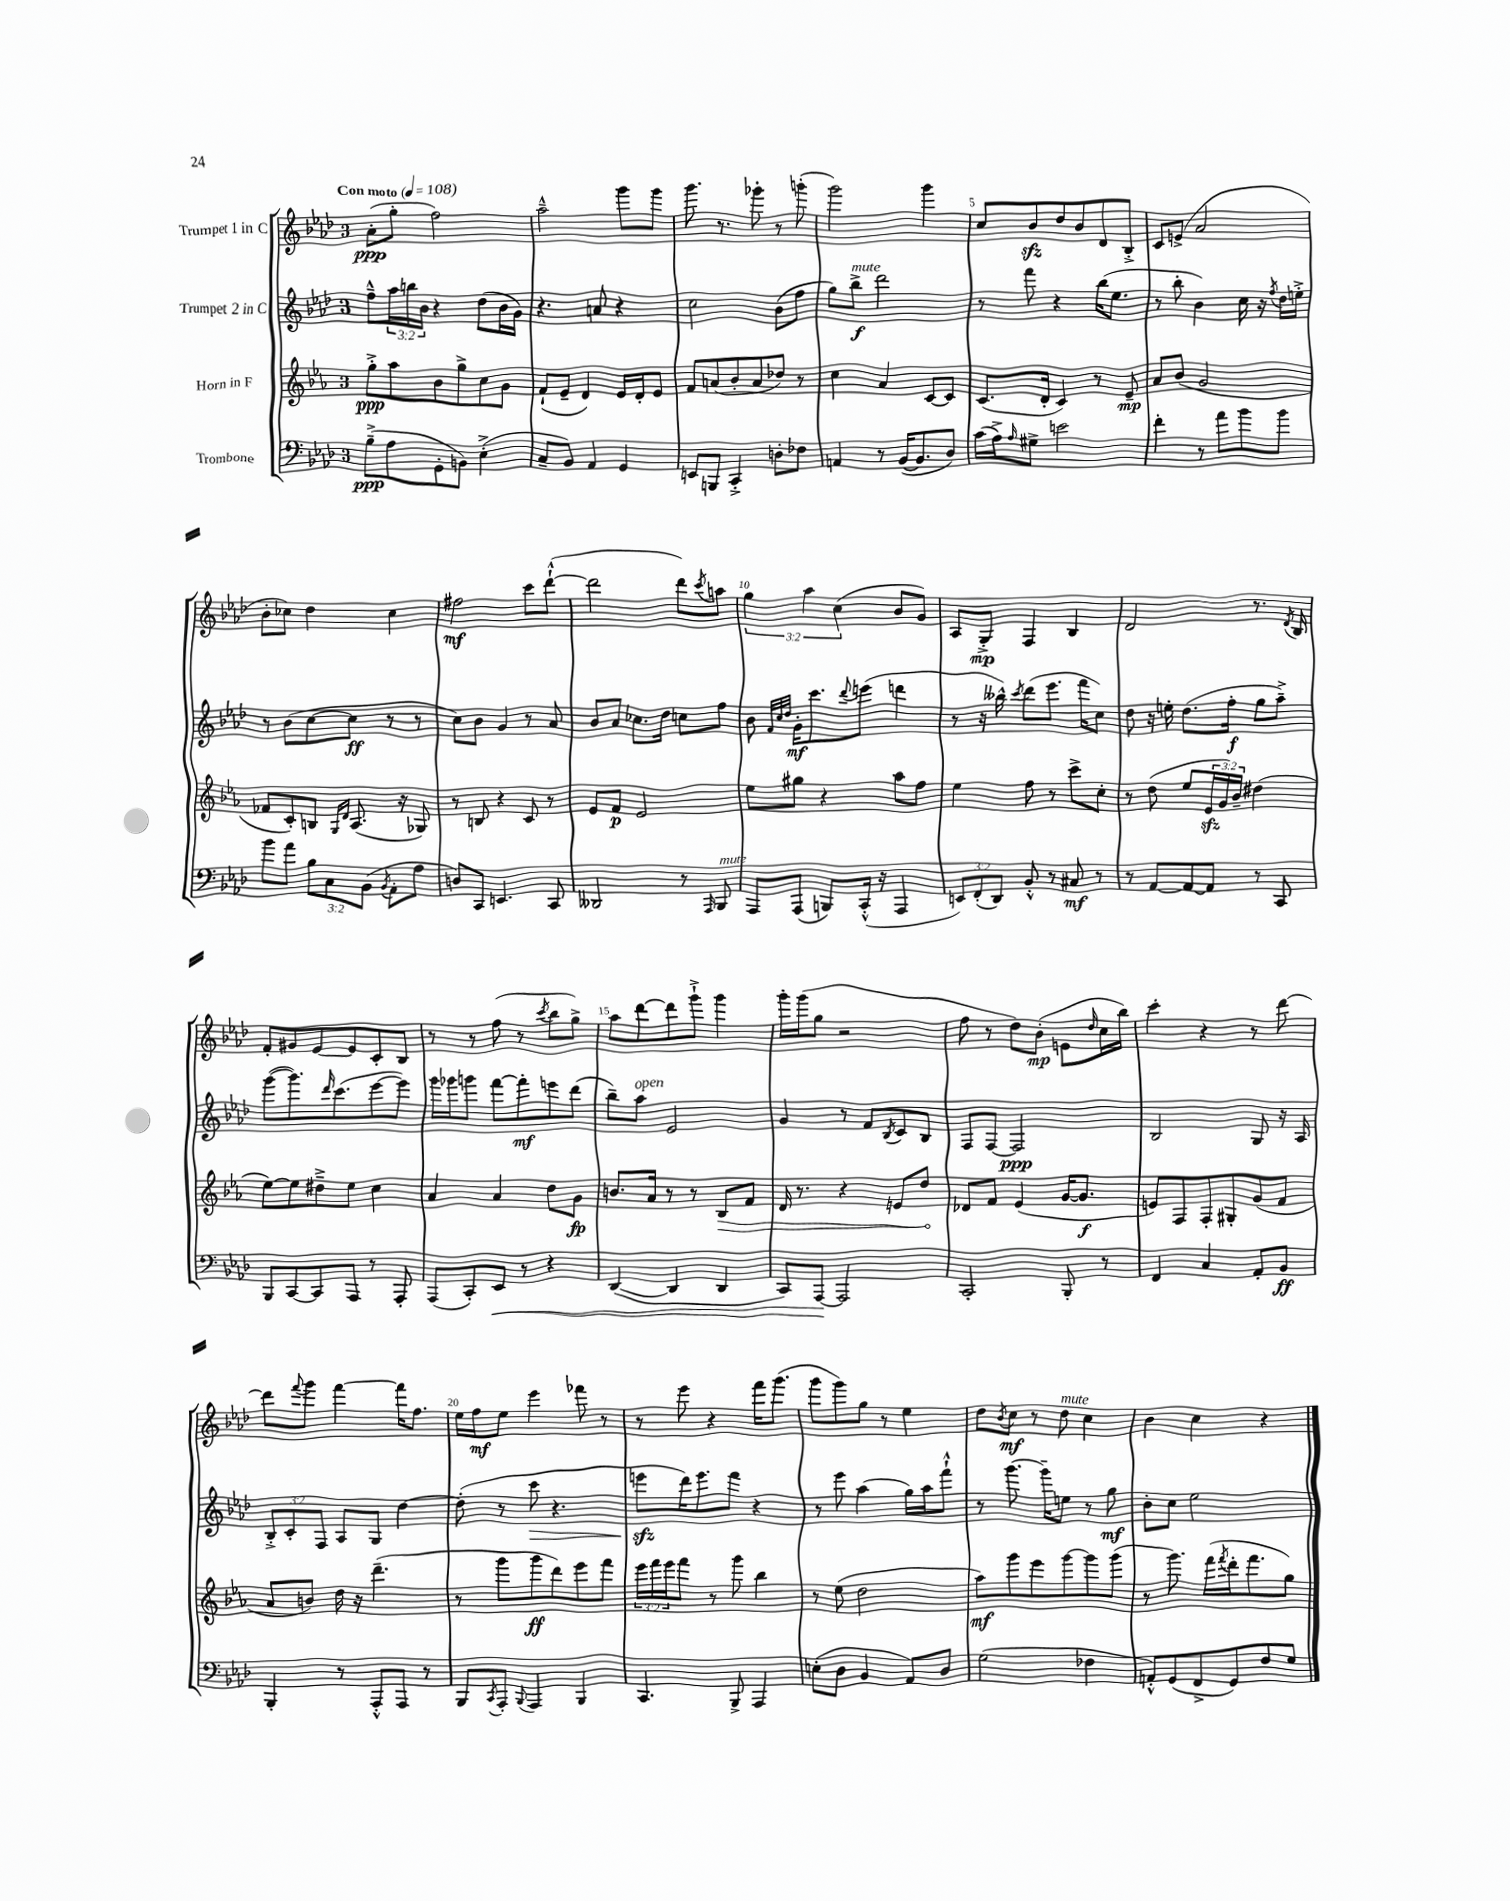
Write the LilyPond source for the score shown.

<<
\new StaffGroup <<
\new Staff = "s0" \with { instrumentName = "Trumpet 1 in C" } {
    \clef treble \key aes \major \once \override Staff.TimeSignature.style = #'single-digit \time 3/4 \override Staff.TupletNumber.text = #tuplet-number::calc-fraction-text \tempo "Con moto" 4 = 108
    aes'8-.\ppp( g''8-. f''2) |
    aes''2---^ g'''8 g'''8 |
    g'''8. r8. ges'''8-. r8 g'''8-.( |
    g'''2) g'''4 |
    c''8 bes'8\sfz des''8 bes'8 des'8 bes8-.-> |
    c'8 e'8->( aes'2 |
    bes'8-. ces''8) des''4 ces''4 |
    fis''2\mf c'''8 des'''8~-!-^( |
    des'''2 des'''8) \acciaccatura { c'''8 } a''8 |
    \tuplet 3/2 { g''4 aes''4 c''4( } bes'8 g'8) |
    aes8 g8-.->\mp f4 bes4 |
    des'2 r8. \acciaccatura { des'8 } bes16 |
    f'8-. gis'8 ees'8~ ees'8 c'8-. bes8 |
    r8 r8 f''8( r8 \acciaccatura { c'''8 } bes''8 g''8->) |
    aes''8 des'''8~ des'''8 g'''8-!-> g'''4 |
    g'''16-. g'''16( g''8 r2 |
    f''8 r8 des''8) bes'8-.\mp( e'8 \grace { des''16 } c''16 bes''16) |
    c'''4-. r4 r8 des'''8~ |
    des'''8 \appoggiatura { f'''8 } g'''8 f'''4~ f'''16 f''8. |
    ees''16 f''16\mf ees''8 ees'''4 fes'''8 r8 |
    r8 ees'''8 r4 f'''16 g'''8.( |
    g'''8 g'''8) g''8 r8 ees''4 |
    des''8 \acciaccatura { bes'8 } c''8\mf r8 des''8^\markup { \italic "mute" } c''4 |
    bes'4 c''4 r4 \bar "|." |
}
\new Staff = "s1" \with { instrumentName = "Trumpet 2 in C" } {
    \clef treble \key aes \major \once \override Staff.TimeSignature.style = #'single-digit \time 3/4 \override Staff.TupletNumber.text = #tuplet-number::calc-fraction-text
    f''8---^ \tuplet 3/2 { aes''16 b''16 bes'16 } r4 des''8( bes'16 g'16) |
    r4. a'8 r4 |
    c''2 bes'8( f''8 |
    g''8) bes''8->\f^\markup { \italic "mute" } des'''2 |
    r8 f'''8 r4 bes''16( ees''8. |
    r8 bes''8-. bes'4) c''16 r16 \acciaccatura { f''8 } des''16 e''16-.-> |
    r8 bes'8( c''8~ c''8\ff r8 r8 |
    c''8) bes'8 g'4 r8 aes'8 |
    bes'8 aes'8 ces''8. des''16 c''8 f''8 |
    bes'8 \grace { f'32 c''32 des''32 } g'16-.\mf c'''8. \appoggiatura { des'''8 } e'''8( d'''4 |
    r8 r16 beses''16-^) \acciaccatura { c'''8 } des'''8( ees'''8. f'''16 c''8) |
    des''8 r16 e''16-. des''8.( f''16-.\f g''8 aes''8--->) |
    g'''8~( g'''8.) \grace { des'''16 } c'''8.( ees'''8~ ees'''8) |
    g'''16 ges'''16 g'''8 f'''8~ f'''8-.\mf e'''8 des'''8( |
    bes''8--) aes''8^\markup { \italic "open" } ees'2 |
    g'4 r8 f'8 \acciaccatura { bes8 } c'8 bes8 |
    f8 f8~ f2\ppp |
    bes2 g8 r16 aes16 |
    \tuplet 3/2 { bes8-.-> c'8-. f8 } aes8 g8 des''4~ |
    des''8-.( r8 c'''8\> r4. |
    e'''8\sfz\! des'''16) e'''8. f'''8 r4 |
    r8 ees'''8 aes''4( g''16) aes''16 f'''8-!-^ |
    r8 g'''8.~ g'''16-- e''8 r8 g''8\mf |
    bes'8-. c''8 ees''2 \bar "|." |
}
\new Staff = "s2" \with { instrumentName = "Horn in F" } {
    \clef treble \key ees \major \once \override Staff.TimeSignature.style = #'single-digit \time 3/4 \override Staff.TupletNumber.text = #tuplet-number::calc-fraction-text
    g''8-.->\ppp aes''8 bes'8 g''8-> c''8 g'8 |
    f'8-!( ees'8-- d'4) ees'16 d'16-. ees'8 |
    f'8 a'8( bes'8-. a'8 des''8) r8 |
    c''4 aes'4 c'8~ c'8 |
    c'8.( d'16-. c'4) r8 ees'8--\mp |
    aes'8 bes'8( g'2 |
    fes'8 c'8-.) b8 \grace { g16 d'16 } aes8.( r16 ges8) |
    r8 b8 r4 c'8 r8 |
    ees'8 f'8\p ees'2 |
    ees''8 gis''8 r4 aes''8 f''8 |
    ees''4 f''8 r8 c'''8-> c''8-. |
    r8 d''8( ees''8 \tuplet 3/2 { ees'16\sfz g'16) bes'16-- } dis''4( |
    ees''8~) ees''8 dis''8---> ees''8 c''4 |
    aes'4 aes'4 d''8 g'8\fp |
    b'8. aes'16 r8 r8 \once \override Hairpin.circled-tip = ##t bes8\> f'8 |
    d'16 r8. r4 e'8 d''8\! |
    des'8 f'8 ees'4( g'16~ g'8.\f |
    e'8) f8 f8-. gis8-. g'8( f'8 |
    aes'8 b'8) d''16 r16 d'''4.--( |
    r8 g'''8 g'''8\ff d'''8) ees'''8 f'''8 |
    \tuplet 3/2 { ees'''16 f'''16 ees'''16 } f'''8 r8 g'''8 bes''4 |
    r8 ees''8( d''2 |
    aes''8\mf) g'''8 ees'''8 g'''8~ g'''8 g'''8( |
    r8 g'''8.) f'''16( \acciaccatura { f'''8 } d'''16-. f'''8. g''8) \bar "|." |
}
\new Staff = "s3" \with { instrumentName = "Trombone" } {
    \clef bass \key aes \major \once \override Staff.TimeSignature.style = #'single-digit \time 3/4 \override Staff.TupletNumber.text = #tuplet-number::calc-fraction-text
    bes8--->\ppp( aes8 g,8-. b,8) ees4-.->( |
    c8-- bes,8) aes,4 g,4 |
    e,8 b,,8 c,4-.-> d8-. fes8 |
    a,4 r8 bes,16~( bes,8. des8) |
    c'16( aes16->) \grace { aes16 } gis8-> e'2 |
    f'4-. r8 aes'8 bes'8 bes'8 |
    bes'8 aes'8 \tuplet 3/2 { bes8 c8 bes,8( } \acciaccatura { bes,8 } aes,8-. aes8 |
    d8) c,8 e,4. c,8 |
    deses,2 r8 \grace { aes,,16 } bes,,8^\markup { \italic "mute" } |
    aes,,8 aes,,8( b,,8) c,16-.-^( r16 aes,,4 |
    \tuplet 3/2 { e,8) f,8-.( des,8) } bes,8-.-^ r8 cis8\mf r8 |
    r8 aes,8~ aes,8~ aes,8 r8 c,8 |
    bes,,8 c,8~ c,8 aes,,8 r8 aes,,8-. |
    aes,,8( c,8-.) ees,8\< r8 r4 |
    des,4~( des,4 des,4 |
    c,8) aes,,8~\! aes,,2 |
    c,2-. bes,,8-. r8 |
    f,4 c4 aes,8-. bes,8\ff |
    bes,,4-. r8 aes,,8-.-^ aes,,8 r8 |
    bes,,8 \acciaccatura { c,8 } aes,,8-. \appoggiatura { bes,,8 } aes,,4 bes,,4 |
    c,4. bes,,8-> aes,,4 |
    e8-.( des8 bes,4 aes,8) des8 |
    g2( fes4 |
    a,8-.-^) g,8( f,8-> g,8) f8 g8 \bar "|." |
}
>>
>>
\layout { \context { \Score \override BarNumber.break-visibility = ##(#f #t #t) barNumberVisibility = #(every-nth-bar-number-visible 5) } }
